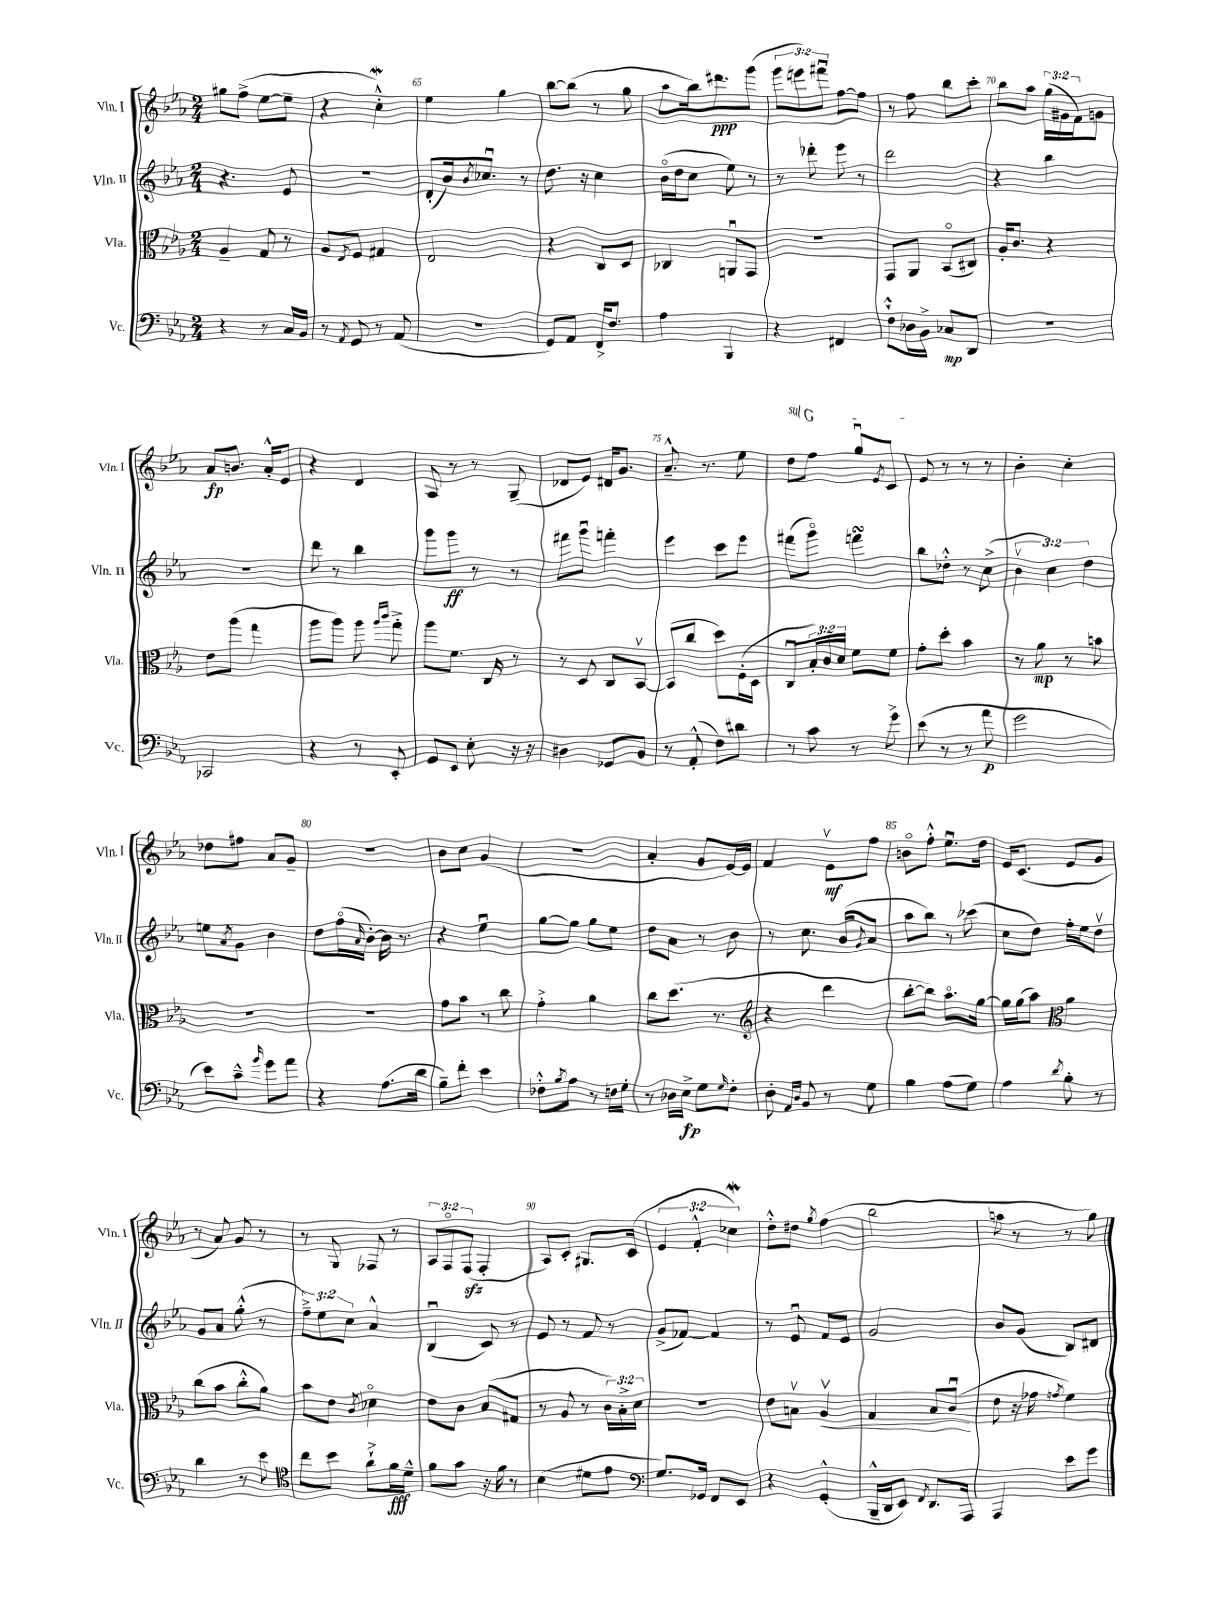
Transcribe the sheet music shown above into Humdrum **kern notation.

**kern	**kern	**kern	**kern
*staff4	*staff3	*staff2	*staff1
*clefF4	*clefC3	*clefG2	*clefG2
*k[b-e-a-]	*k[b-e-a-]	*k[b-e-a-]	*k[b-e-a-]
*M2/4	*M2/4	*M2/4	*M2/4
4r	4A-~	4.r	8gg#
.	.	.	(8ff^
8r	8G	.	[8ee-
16C	8r	8e-	8ee-~]
16BB-	.	.	.
=	=	=	=
8r	8A-	2r	4r
8qAA-	8qE-	.	.
8GG	8F	.	.
8r	4G#	.	4cc'^^)
(8AA-	.	.	.
=	=	=	=
2r	2E-	(8d'	4ee-
.	.	16b-)	.
.	.	8qb-	.
.	.	8.cc-u	.
.	.	.	4gg
.	.	8r	.
=	=	=	=
8GG)	4r	8.dd	[8bb-
8AA-	.	.	(8bb-]
.	.	16r	.
16FF^	8C	4cc	8r
8.F	.	.	.
.	8D	.	8gg
=	=	=	=
4A-	4C-	(16b-o	8aa-
.	.	16dd	.
.	.	8cc	16bb-)
.	.	.	8.ddd#
4BBB-	8AAu	8ee-)	.
.	8GG	8r	(8ggg
=	=	=	=
4r	2r	8r	12ggg
.	.	.	12eee)
.	.	8ddd-'	.
.	.	.	12fff#u
4FF#	.	8eee-	[8ff
.	.	8r	8ff]
=	=	=	=
8F`^^	8GG	2ddd	8r
16D-	8AA-	.	8ff
16BB-^	.	.	.
8C-	(8BB-o	.	8bb-
8DD	8C#)	.	8ccc'
=	=	=	=
2r	16A-'	4r	8bb-
.	8.c	.	.
.	.	.	8aa-
.	4r	4bb-	(24gg
.	.	.	24g#
.	.	.	24f)
.	.	.	8g
=	=	=	=
2CC-	8e-	2r	8a-
.	(8aa-	.	8.b
.	4gg	.	.
.	.	.	16a-'^^
.	.	.	8e-
=	=	=	=
4r	8aa-	8ddd	4r
.	8aa-)	8r	.
8r	8aa-	4bb-	4d
.	16qqaa-	.	.
.	16qqccc	.	.
8EE-'	8gg'^	.	.
=	=	=	=
8GG	8aa-	8ggg	8A-
8EE-	8.f	8ggg	8r
8E-'	.	8r	8r
.	16C	.	.
16r	8r	8r	(8G~
16r	.	.	.
=	=	=	=
4D#	8r	8fff#	8d-
.	8D	8gggu	8e-)
8GG-	8C	4fff'	16d#
.	.	.	8.g
8BB-	[8BB-v	.	.
=	=	=	=
8r	(8BB-]	4eee-	8.a-~^^
(8AA-'^^	8cc	.	.
.	.	.	8.r
8F)	8dd)	8ccc	.
8d#	(16F'	8eee-	8ee-
.	16D	.	.
=	=	=	=
8r	8Cu	(8fff#	8dd
8c	24B-')	8gggo)	8ff
.	24c	.	.
.	24d	.	.
8r	8f	4fff	8ggu
.	.	.	8qe-
8g^	8f	.	8c
=	=	=	=
(8e-	8g'	8bb-	8e-
8r	8dd'	8dd-'^^	8r
8r	4b-	8r	8r
8a-	.	(8cc^	8r
=	=	=	=
2g	8r	6b-v	4b-'
.	8a-	.	.
.	.	6cc)	.
.	8r	.	4cc'
.	.	6dd	.
.	8b	.	.
=	=	=	=
8e-)	2r	8ee	8dd-
.	.	8qa-	.
8c~^^	.	8g	8ff#
16qqb-	.	.	.
8g	.	4b-	8a-
8a-	.	.	8g~
=	=	=	=
4r	2r	8dd	2r
.	.	(16ffo	.
.	.	16qqa-	.
.	.	[16b-')	.
(8.A-	.	16b-]	.
.	.	8.r	.
16d	.	.	.
=	=	=	=
8B-~)	8g	4r	8b-
8f'	8b-	.	8cc
4e-	8r	4ee-u	(4g
.	8cc	.	.
=	=	=	=
8F-'^^	4g'^	[8gg	2r
8qB-	.	.	.
8A-	.	8gg]	.
8r	4a-	8gg	.
16F	.	8ee-	.
16G'	.	.	.
=	=	=	=
8r	8cc	8dd	4a-'
16D-	(8.dd	8a-	.
16E-^	.	.	.
8G	.	8r	8g
.	8.r	.	.
16qqG	.	.	.
8F'	.	8b-	[16e-)
.	.	.	16e-]
=	=	=	=
*	*clefG2	*	*
8D'	4r	8r	4f
16qqAA-	.	.	.
16qqD	.	.	.
8BB-	.	8.cc	.
8r	4ddd	.	8e-v
.	.	(16b-	.
.	.	8qg	.
8G	.	8a-	8ff
=	=	=	=
4B-	[8bb-'	8aa-	8bo
.	8bb-])	8bb-)	8ff'^^
(8A-	8.aa-o	8r	8.ee-u
8G)	.	(8ccc-	.
.	[16gg	.	16dd
=	=	=	=
4A-	16gg]	8cc	16e-
.	(16gg	.	(8.c
.	8aa-)	8dd)	.
*	*clefC3	*	*
8qd	.	.	.
8B-'	4a-	16ff'	8e-
.	.	16ee-	.
8r	.	8ddv	8g
=	=	=	=
4d	(8cc	8g	8r
.	8b-	8a-	8a-)
8r	8cc'^^	(8gg'^^	8g
8e-	8a-)	8r	8r
=	=	=	=
*clefC4	*	*	*
8cc	8b-	12ff~^)	8r
.	.	12ee-	.
8b-	8e-	.	8G
.	.	12cc	.
.	8qc	.	.
8a-`^	4d-o	4a-^^	8F-
16f	.	.	8r
16d~^^	.	.	.
=	=	=	=
8f	8e-	(4B-u	12A-
.	.	.	12Fo
8g	8c	.	.
.	.	.	(12F
16r	(8B-	8c)	4F'
16f	.	.	.
8r	8G#	8r	.
=	=	=	=
(4B-	8r	8e-	8A-)
.	8A-	8r	8c'
8d#	8r	8f	8.G#
8e-	24c)	8r	.
.	24B-'^	.	.
.	.	.	(16c
.	24d	.	.
=	=	=	=
*clefF4	*	*	*
8.G)	2r	(8g^	6e-
.	.	[8f-)	.
.	.	.	6f'^^
16GG-	.	.	.
8FF	.	4f-]	.
.	.	.	6cc-)
8EE-	.	.	.
=	=	=	=
4r	8e-	8r	8dd'^^
.	8Bv	8e-u	8dd#
.	.	.	8qgg
(4GG'^^	4A-v	8f	(4ff
.	.	8e-	.
=	=	=	=
16BBB-~^^	4G	2g	2bb-
16DD	.	.	.
8EE-)	.	.	.
8qFF	.	.	.
8.DD	8B-	.	.
.	(8cu	.	.
16AAA-	.	.	.
=	=	=	=
4AAA-	8e-	8b-	8aa
.	16r	(8g	8r
.	16g-	.	.
.	8qg	.	.
8e-	4f)	8B-)	8r
8g	.	8d#	8gg)
==	==	==	==
*-	*-	*-	*-
